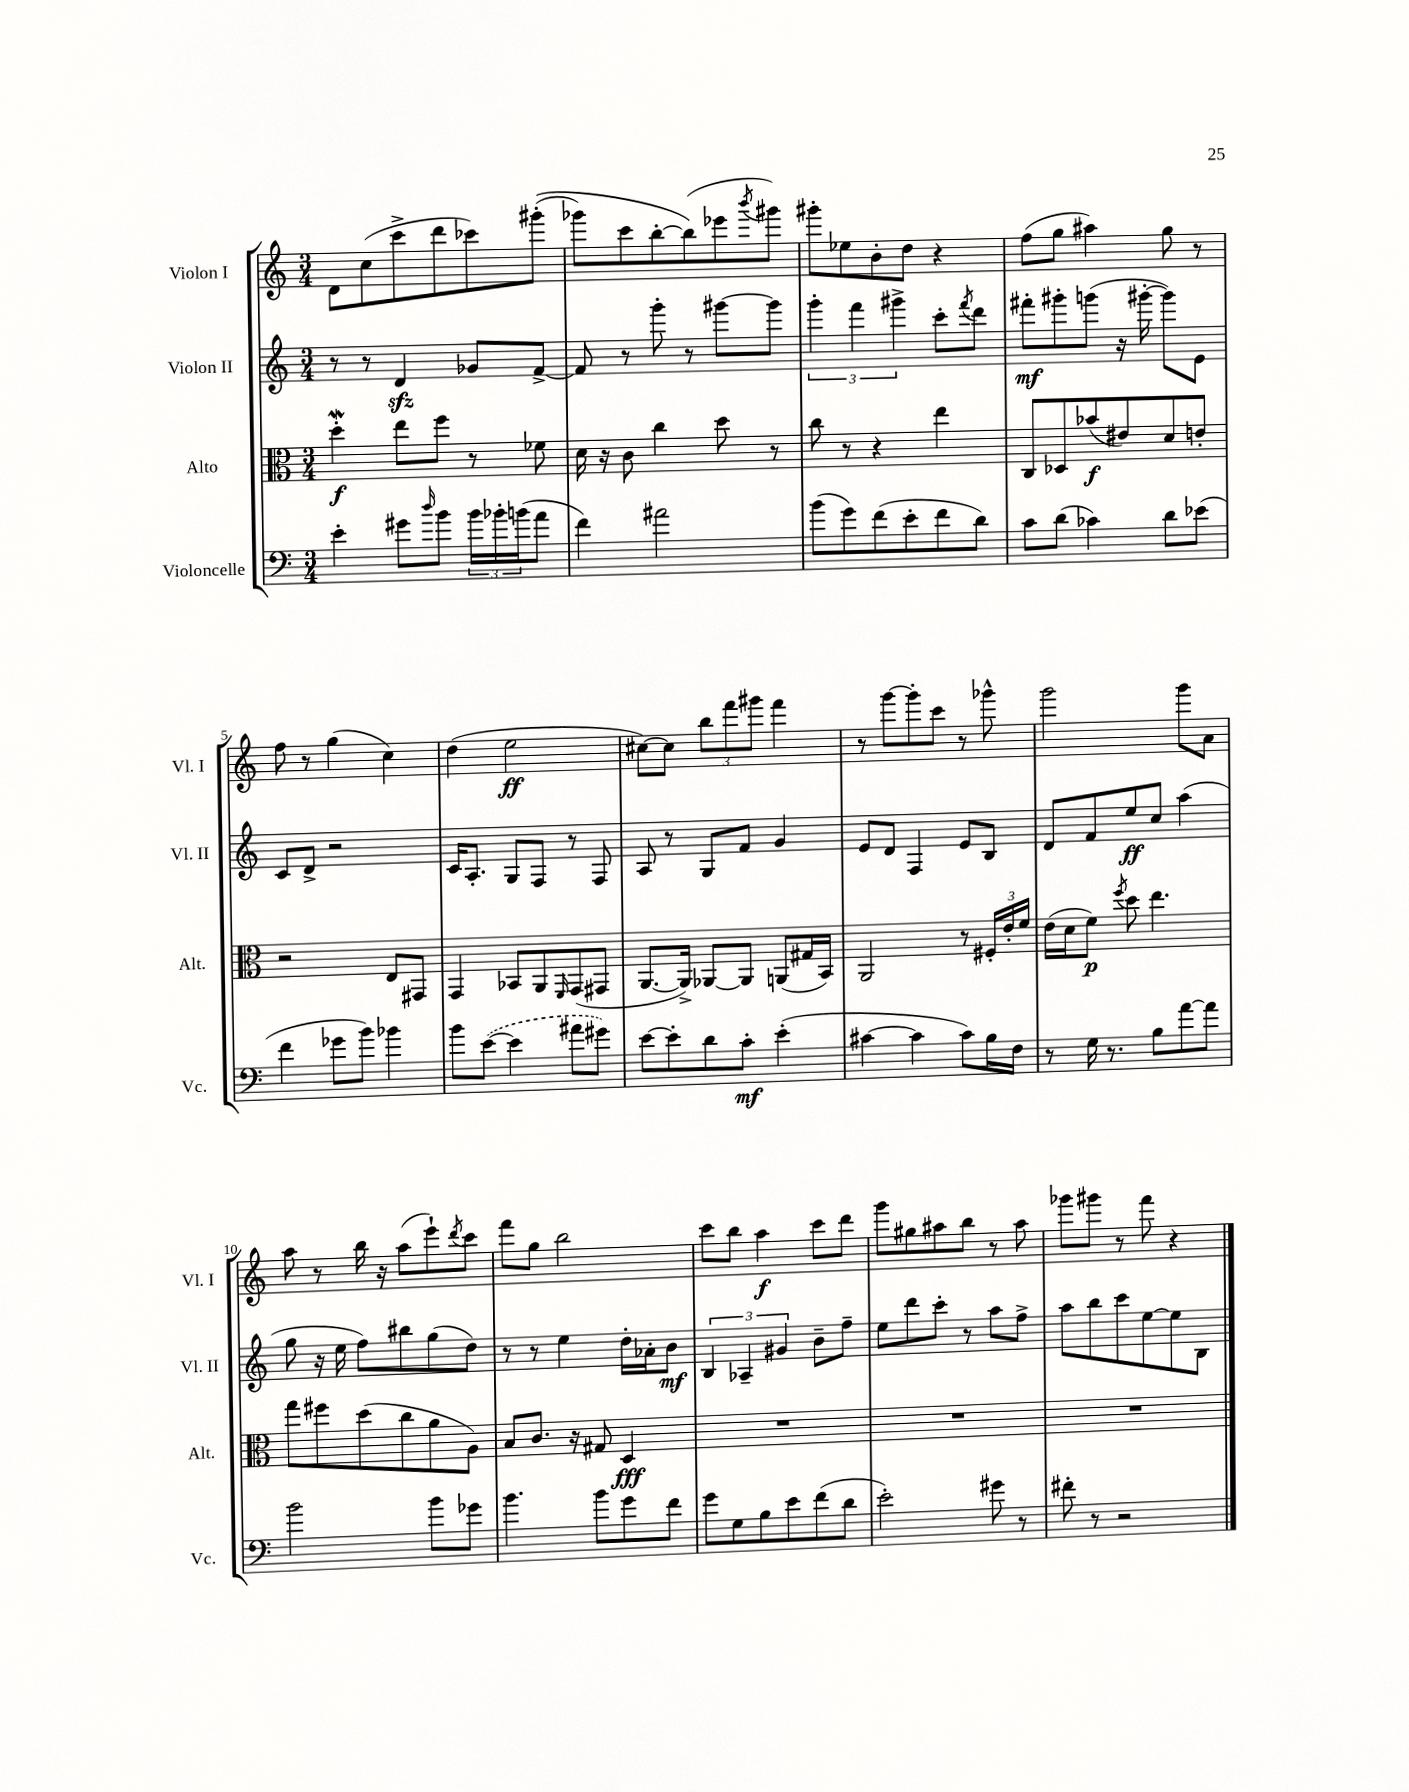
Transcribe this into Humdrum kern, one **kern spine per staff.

**kern	**kern	**kern	**kern
*staff4	*staff3	*staff2	*staff1
*clefF4	*clefC3	*clefG2	*clefG2
*k[]	*k[]	*k[]	*k[]
*M3/4	*M3/4	*M3/4	*M3/4
4e'	4dd'	8r	8d
.	.	8r	(8cc
8g#	8ee	4d	8ccc^
16qqdd	.	.	.
8b	8ff	.	8ddd
24b	8r	8g-	8ccc-)
24b-'	.	.	.
(24b	.	.	.
8a	8f-	[8f^	&((8ggg#'
=	=	=	=
4f)	16d	8f]	8ggg-)
.	16r	.	.
.	8c	8r	8ccc
2a#	4cc	8ggg'	[8bb'
.	.	8r	(8bb]&)
.	8dd	[8ggg#	8eee-
.	.	.	8qbbb
.	8r	8ggg#]	8ggg#)
=	=	=	=
(8b	8cc	6ggg'	8ggg#'
8g)	8r	.	8ee-
.	.	6fff	.
(8f	4r	.	8b'
.	.	6ggg#^	.
8e'	.	.	8dd
8f	4ee	8ccc'	4r
.	.	8qfff	.
8d)	.	8ddd	.
=	=	=	=
8c	8C	8fff#'	(8ff
(8d	8D-	8ggg#'	8gg
4c-)	(8b-	(8ggg	4aa#)
.	8e#)	16r	.
.	.	[16ggg#'	.
8d	8d	8ggg#])	8gg
(8e-	8e'	8e	8r
=	=	=	=
4f	2r	8c	8ff
.	.	8d^	8r
8g-	.	2r	(4gg
8b)	.	.	.
4b-	8E	.	4cc)
.	8GG#	.	.
=	=	=	=
8b	4GG	16c	(4dd
.	.	8.A'	.
([8e	.	.	.
4e]	8BB-	8G	2ee
.	8AA	8F	.
.	16qqFF	.	.
8a#	(8GG	8r	.
8g#)	8GG#	8F	.
=	=	=	=
[8e	[8.AA	8A	[8cc#)
8e']	.	8r	8cc#]
.	16AA^])	.	.
8d	[8AA-	8G	12bb
.	.	.	12fff
8c'	8AA-]	8f	.
.	.	.	12ggg#
(4e'	(8AA	4g	4fff
.	16G#	.	.
.	16BB)	.	.
=	=	=	=
[4c#	2AA	8e	8r
.	.	8d	[8ggg
4c#]	.	4F	8ggg']
.	.	.	8ccc
8c#)	8r	8e	8r
16B	24F#'	8B	8ggg-^^
.	24e'	.	.
16F	.	.	.
.	24f	.	.
=	=	=	=
8r	(16e	8d	2ggg
.	16d	.	.
16G	8f)	8f	.
8.r	.	.	.
.	8qff	.	.
.	8dd	8ee	.
8B	4.ee	8cc	.
[8a	.	(4aa	8ggg
8a]	.	.	8a
=	=	=	=
2b	8gg	8gg	8aa
.	8ff#	16r	8r
.	.	16ee	.
.	(8dd	8ff)	16bb
.	.	.	16r
.	8cc	8bb#	(8aa
8b	8a	(8gg	8eee`)
.	.	.	8qddd
8g-	8A)	8dd)	8ccc
=	=	=	=
4.b	8B	8r	8fff
.	8.c	8r	8gg
.	.	4ee	2bb
.	16r	.	.
8b	8G#	.	.
8g	4D	16dd'	.
.	.	16a-'	.
8f	.	8b	.
=	=	=	=
8g	2.r	6B	8ccc
8G	.	.	8bb
.	.	6A-~	.
8B	.	.	4aa
.	.	6g#	.
8e	.	.	.
(8f	.	8b~	8ccc
8d	.	8ff~	8ddd
=	=	=	=
2e')	2.r	8ee	8ggg
.	.	8ddd	8gg#
.	.	8ccc'	8aa#
.	.	8r	8bb
8g#	.	8aa	8r
8r	.	8ff^	8aa#
=	=	=	=
8f#'	2.r	8aa	8ggg-
8r	.	8bb	8ggg#
2r	.	8ccc	8r
.	.	[8ee	8fff
.	.	8ee]	4r
.	.	8B	.
==	==	==	==
*-	*-	*-	*-
